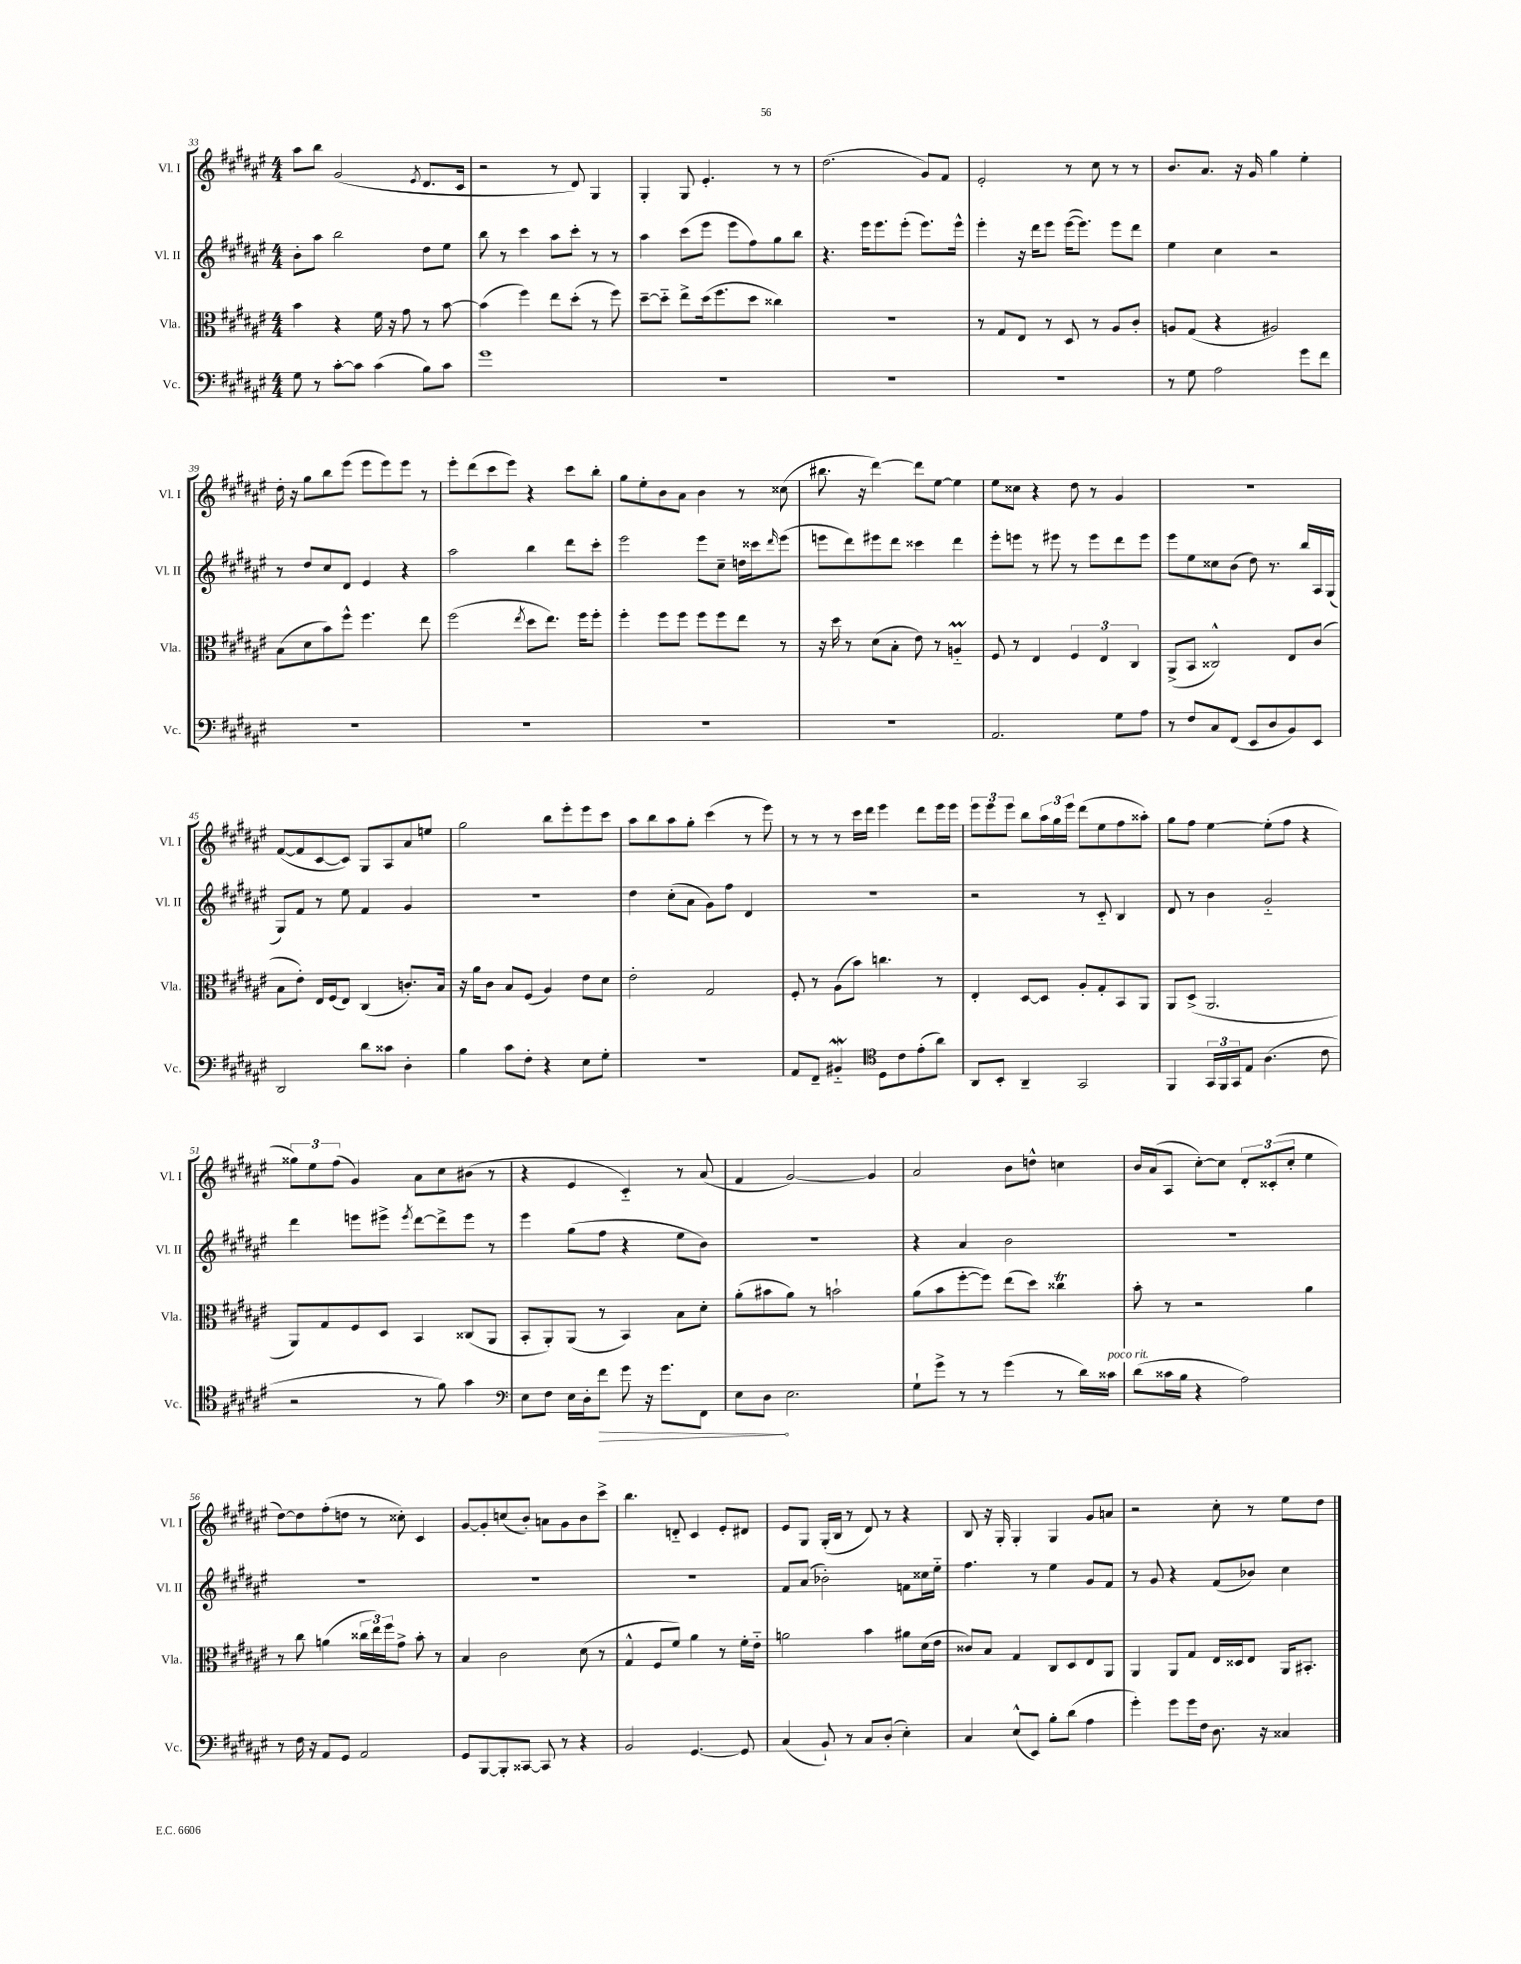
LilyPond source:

<<
\new StaffGroup <<
\new Staff = "s0" \with { instrumentName = "Vl. I" shortInstrumentName = "Vl. I" } {
    \clef treble \key fis \major \numericTimeSignature \time 4/4
    ais''8 b''8 gis'2( \acciaccatura { eis'8 } dis'8. cis'16 |
    r2 r8 dis'8) gis4 |
    gis4-. gis8 eis'4.-. r8 r8 |
    dis''2.( gis'8) fis'8 |
    eis'2-. r8 cis''8 r8 r8 |
    b'8. ais'8. r16 gis'16 gis''4 eis''4-. |
    dis''16-. r16 gis''8 b''8 eis'''8( eis'''8 eis'''8) eis'''8 r8 |
    eis'''8-. dis'''8( cis'''8 eis'''8) r4 cis'''8 b''8-. |
    gis''8 eis''8-. b'8 ais'8 b'4 r8 cisis''8( |
    bis''8. r16 dis'''4~) dis'''8 eis''8~ eis''4 |
    eis''8 cisis''8 r4 dis''8 r8 gis'4 |
    r1 |
    fis'8~( fis'8 cis'8~ cis'8) gis8 ais8 ais'8 e''8 |
    gis''2 b''8 eis'''8-. eis'''8 cis'''8 |
    ais''8 b''8 ais''8 gis''8-. cis'''4( r8 eis'''8) |
    r8 r8 r8 cis'''16 dis'''16 eis'''4 dis'''8 eis'''16 eis'''16 |
    \tuplet 3/2 { eis'''8 eis'''8 eis'''8 } b''8 \tuplet 3/2 { ais''16 gis''16 eis'''16 } dis'''8( eis''8 fis''8 aisis''8-.) |
    gis''8 fis''8 eis''4~ eis''8-.( fis''8 r4 |
    \tuplet 3/2 { gisis''8) eis''8 fis''8( } gis'4) ais'8 cis''8 bis'8( r8 |
    r4 eis'4 cis'4-_) r8 ais'8( |
    fis'4 gis'2~) gis'4 |
    ais'2 b'8 d''8-^ c''4 |
    b'16 ais'16( ais8 cis''8~-.) cis''8 \tuplet 3/2 { dis'8-. cisis'8-.( cis''8-. } eis''4 |
    dis''8~) dis''8 fis''8-.( d''8 r8 cisis''8-.) cis'4 |
    gis'8~ gis'8-. c''8( b'8-.) a'8 gis'8 b'8 cis'''8-> |
    b''4. d'8-_ cis'4 eis'8-. dis'8 |
    eis'8 gis8 gis16-.( b16 r8 dis'8) r8 r4 |
    b8 r16 gis16-. gis4-. gis4 gis'8 a'8 |
    r2 cis''8-. r8 eis''8 dis''8 \bar "|." |
}
\new Staff = "s1" \with { instrumentName = "Vl. II" shortInstrumentName = "Vl. II" } {
    \clef treble \key fis \major \numericTimeSignature \time 4/4
    b'8-. ais''8 b''2 dis''8 eis''8 |
    b''8 r8 cis'''4 ais''8 cis'''8-. r8 r8 |
    ais''4 cis'''8( eis'''8 eis'''8 fis''8) gis''8 b''8 |
    r4. eis'''16 eis'''8. eis'''8-.( eis'''8.) eis'''16-^ |
    eis'''4-. r16 dis'''16 eis'''8 eis'''16~( eis'''8.) eis'''8 dis'''8 |
    eis''4 cis''4 r2 |
    r8 dis''8 cis''8 dis'8 eis'4 r4 |
    ais''2 b''4 dis'''8 cis'''8-. |
    eis'''2 eis'''8 cis''8-- d''16 cisis'''16 \grace { dis'''16 } eis'''8( |
    e'''8 dis'''8) eis'''8 dis'''8 cisis'''4 dis'''4 |
    eis'''8-. e'''8 r8 eis'''8 r8 eis'''8 dis'''8 eis'''8 |
    eis'''8 eis''8 cisis''8 b'8( dis''8) r8. b''16 ais16 gis16( |
    gis8) fis'8 r8 eis''8 fis'4 gis'4 |
    R1 |
    dis''4 cis''8-.( ais'8 gis'8) fis''8 dis'4 |
    R1 |
    r2 r8 cis'8-_ b4 |
    dis'8 r8 b'4 gis'2-_ |
    dis'''4 e'''8 eis'''8-> \acciaccatura { eis'''8 } dis'''8~ dis'''8-> eis'''8 r8 |
    eis'''4 gis''8( fis''8 r4 eis''8 b'8) |
    R1 |
    r4 ais'4 b'2 |
    R1 |
    R1 |
    R1 |
    R1 |
    fis'8 ais'8( bes'2-.) f'8 cisis''16 eis''16-_ |
    fis''4. r8 eis''4 gis'8 fis'8 |
    r8 gis'8 r4 fis'8( bes'8) cis''4 \bar "|." |
}
\new Staff = "s2" \with { instrumentName = "Vla." shortInstrumentName = "Vla." } {
    \clef alto \key fis \major \numericTimeSignature \time 4/4
    b'4 r4 fis'16 r16 gis'8 r8 b'8~ |
    b'4( fis''4) eis''8 dis''8-.( r8 fis''8) |
    dis''8~-- dis''8-_ eis''8-> dis''16( fis''8. dis''8 cisis''4) |
    R1 |
    r8 gis8 eis8 r8 dis8 r8 ais8 cis'8-. |
    a8 gis8( r4 ais2) |
    b8( dis'8 b'8) fis''8-^ fis''4. eis''8 |
    fis''2( \acciaccatura { eis''8 } dis''8 eis''8.) fis''16 fis''8-. |
    fis''4-. fis''8 fis''8 fis''8 fis''8 eis''8 r8 |
    r16 dis''16 r8 dis'8( b8-. eis'8) r8 a4-_\prall |
    fis8 r8 eis4 \tuplet 3/2 { fis4 eis4 cis4 } |
    ais,8->( b,8 cisis2-^) eis8 cis'8( |
    b8 eis'8-.) eis16 fis16( eis8) cis4( c'8.-.) b16 |
    r16 ais'16 cis'8 b8 fis8( ais4) eis'8 dis'8 |
    eis'2-. gis2 |
    fis8-. r8 ais8( b'8) c''4. r8 |
    eis4-. dis8~ dis8 ais8-. gis8-. b,8 ais,8 |
    ais,8 dis8->( ais,2. |
    ais,8) gis8 fis8 dis8 b,4 cisis8( ais,8 |
    b,8-. ais,8-.) ais,8( r8 b,4) b8 dis'8-. |
    ais'8-.( bis'8 ais'8) r8 b'2-! |
    ais'8( b'8 fis''8~-. fis''8) eis''8( dis''8) cisis''4\trill |
    b'8-. r8 r2 ais'4 |
    r8 cis''8 a'4( \tuplet 3/2 { cisis''16 eis''16) fis''16 } gis'8-> b'8-. r8 |
    b4 cis'2 dis'8( r8 |
    gis4-^ fis8 fis'8) ais'4 r8 fis'16-. eis'16-_ |
    a'2 b'4 ais'8 dis'16( eis'16 |
    cisis'8) b8 gis4 cis8 dis8 eis8 ais,8 |
    ais,4 ais,8 gis8 eis16 disis16 eis8 ais,16 bis,8.-. \bar "|." |
}
\new Staff = "s3" \with { instrumentName = "Vc." shortInstrumentName = "Vc." } {
    \clef bass \key fis \major \numericTimeSignature \time 4/4
    gis8 r8 cis'8~-. cis'8 cis'4( b8) cis'8 |
    gis'1 |
    R1 |
    R1 |
    R1 |
    r8 gis8 ais2 gis'8 fis'8 |
    R1 |
    R1 |
    R1 |
    R1 |
    ais,2. gis8 ais8 |
    r8 fis8 cis8 fis,8( eis,8 dis8 b,8) eis,8 |
    dis,2 dis'8 cisis'8 dis4-. |
    b4 cis'8 fis8-. r4 eis8 gis8-. |
    R1 |
    ais,8 fis,8-- bis,4-_\mordent \clef tenor dis8 cis'8 eis'8-.( ais'8) |
    ais,8 b,8-. ais,4-- gis,2 |
    fis,4 \tuplet 3/2 { gis,16 fis,16 gis,16 } eis8 ais4.( cis'8 |
    r2 r8 fis'8) gis'4 |
    \clef bass eis8 fis8 eis16 dis16-. \once \override Hairpin.circled-tip = ##t fis'8\> gis'8 r16 gis'8. fis,8 |
    eis8 dis8\! eis2. |
    gis8-! gis'8-> r8 r8 gis'4( r8 dis'16) cisis'16^\markup { \italic "poco rit." } |
    dis'8( cisis'16 b16 r4 ais2) |
    r8 fis16 r16 ais,8 gis,8 ais,2 |
    gis,8 b,,8~ b,,8-. cisis,8~ cisis,8 r8 r4 |
    b,2 gis,4.~ gis,8 |
    cis4( b,8-!) r8 cis8 dis8-.( eis4-.) |
    cis4 eis8-^( eis,8) b8-. dis'8( ais4 |
    gis'4-.) gis'8 gis'16 fis16 dis8. r16 cisis4 \bar "|." |
}
>>
>>
\layout { \context { \Score currentBarNumber = #33 } }
